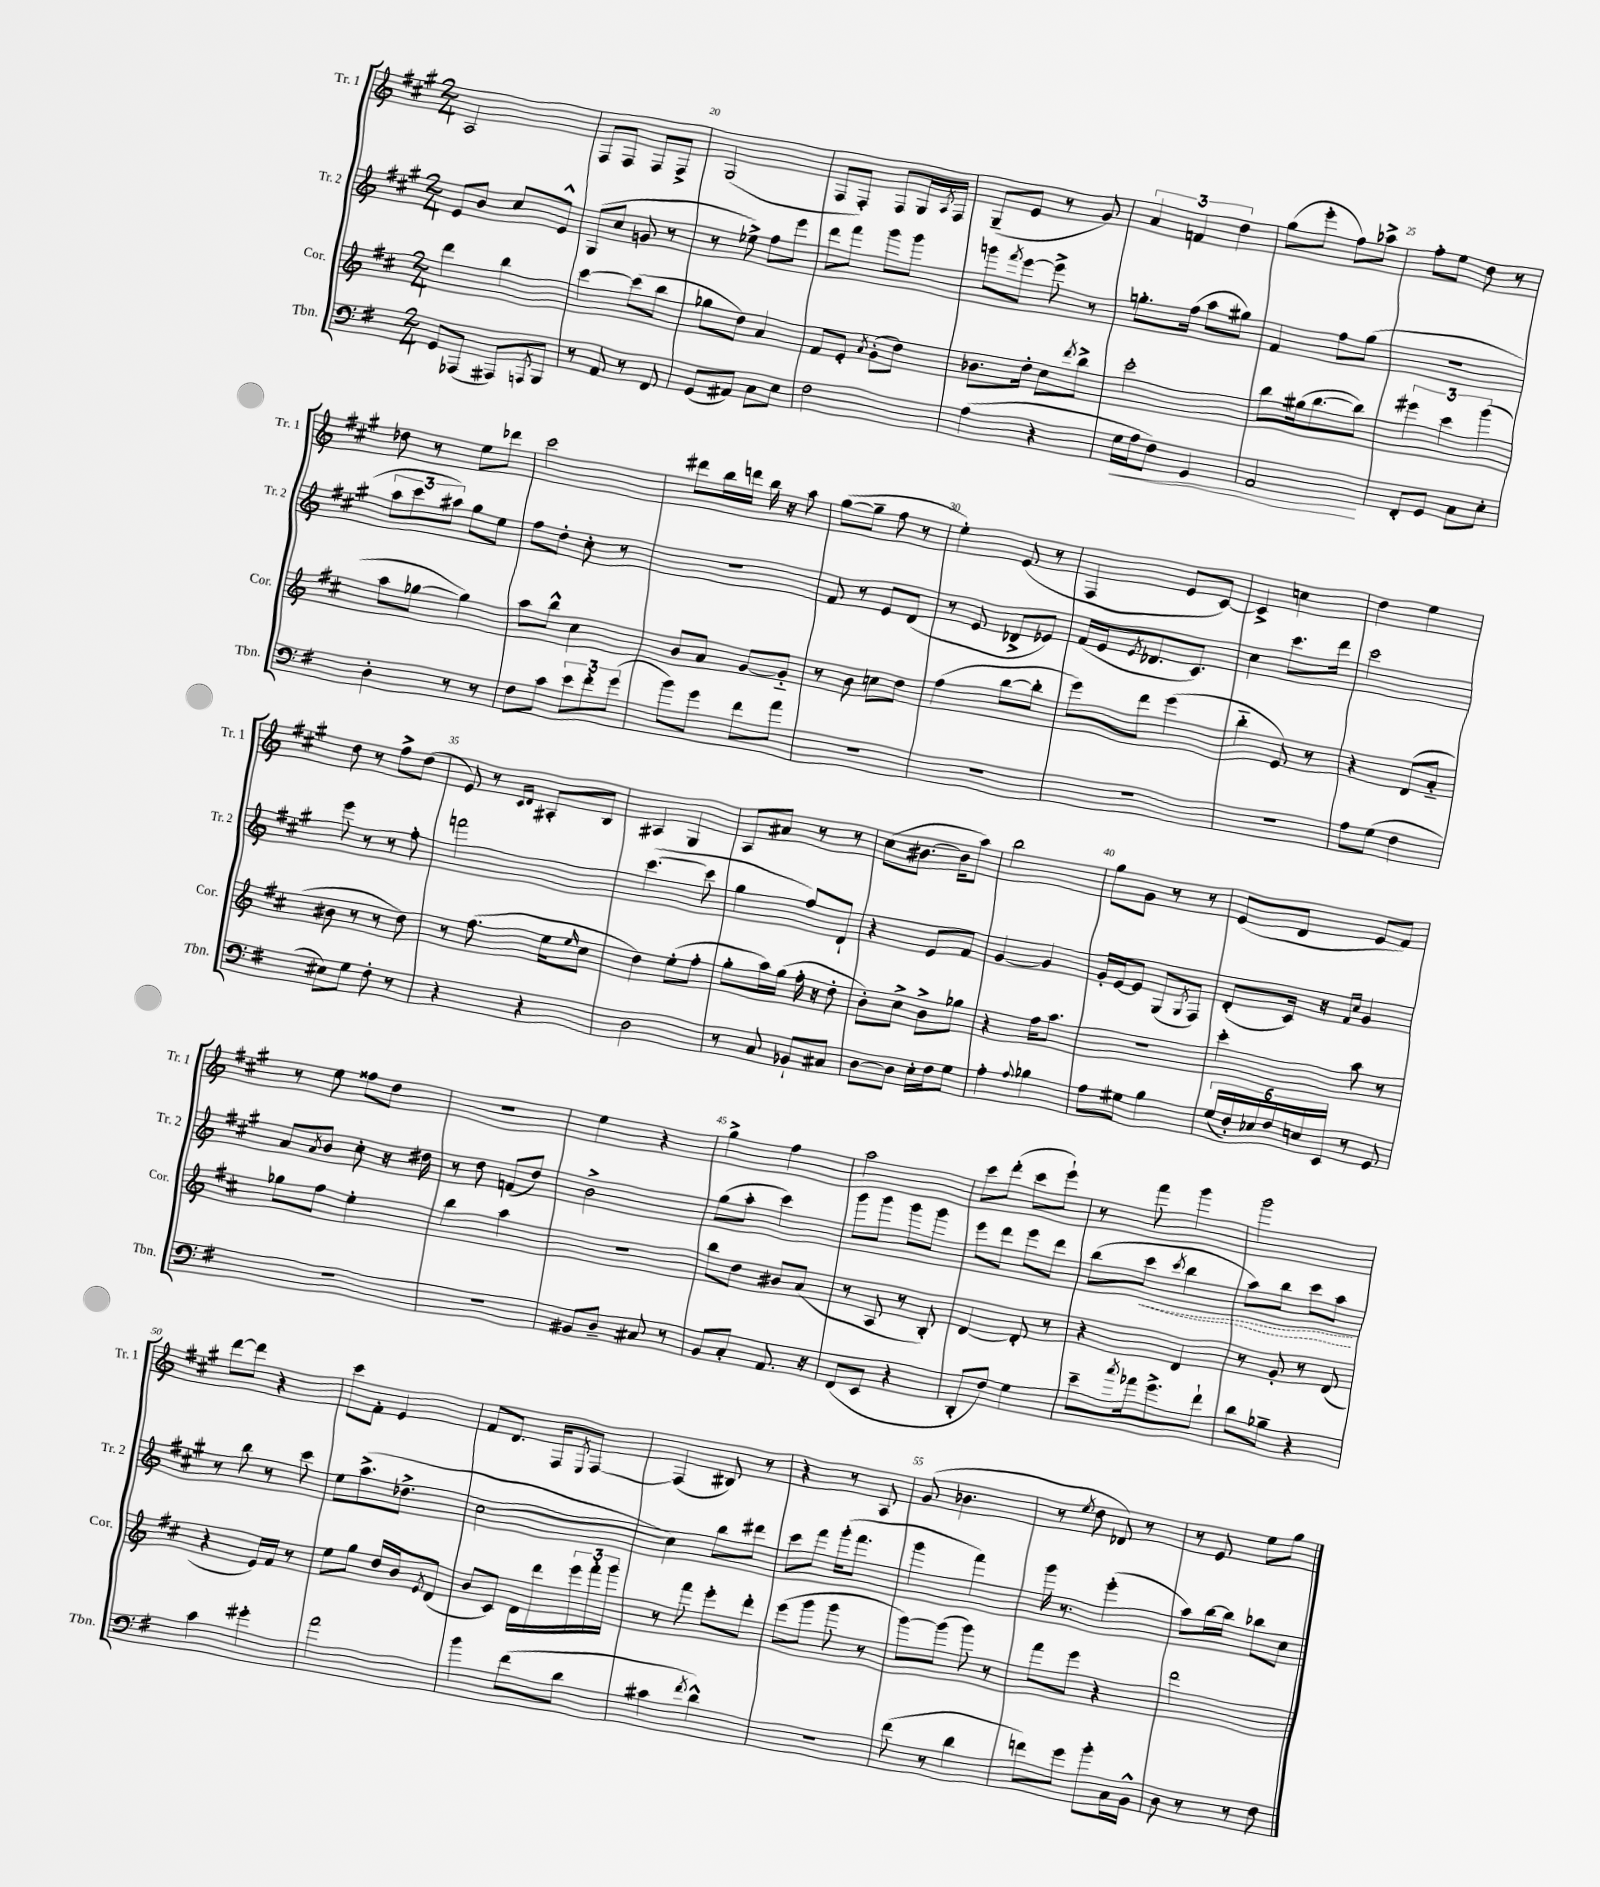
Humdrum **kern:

**kern	**dynam	**kern	**kern	**dynam	**kern
*part4	*part4	*part3	*part2	*part2	*part1
*staff4	*staff4	*staff3	*staff2	*staff2	*staff1
*I"Tbn.	*	*I"Cor.	*I"Tr. 2	*	*I"Tr. 1
*I'Tbn.	*	*I'Cor.	*I'Tr. 2	*	*I'Tr. 1
*clefF4	*	*clefG2	*clefG2	*	*clefG2
*k[f#]	*	*k[f#c#]	*k[f#c#g#]	*	*k[f#c#g#]
*M2/4	*	*M2/4	*M2/4	*	*M2/4
=18	=18	=18	=18	=18	=18
8GG/L	.	4ddd\	8e/L	.	2A/
(8AAA-X/J	.	.	8b/J	.	.
8AAA#X/L)	.	4bb\	8cc#/L	.	.
8qAAAn/	.	.	.	.	.
8BBB/J	.	.	8e^^/J	.	.
=19	=19	=19	=19	=19	=19
8r	.	[4ccc#\	(8G#/L	.	8F#/L
8AA/	.	.	8cc#/J	.	8F#/J
8r	.	(8ccc#\L]	8gn/	.	8F#/L
8FF#/	.	8bb\J	8r	.	8F#^/J
=20	=20	=20	=20	=20	=20
(8GG/L	.	8gg-X\L	8r	.	(2G#/
8AA#X/J)	.	8dd\J)	8ee-X^\)	.	.
8C\L	.	4a/	8ff#\L	.	.
8E\J	.	.	8eee\J	.	.
=21	=21	=21	=21	=21	=21
2F#\	.	8f#/L	8ddd\L	.	8F#/L
.	.	8e'/J	8fff#\J	.	8F#'/J)
.	.	8qa/	.	.	.
.	.	(8g'\L	8ggg#\L	.	8F#/L
.	.	8dd\J)	8ggg#\J	.	16G#/L
.	.	.	.	.	8qA/
.	.	.	.	.	16F#/JJ
=22	=22	=22	=22	=22	=22
(4A\	.	8.b-X\L	8gggn\L	.	(8G#~/L
.	.	.	8qfff#/	.	.
.	.	.	[8eee\J	.	8e/J
.	.	16dd'\Jk	.	.	.
4r	.	8cc#\L	8eee^\]	.	8r
.	.	8qddd/	.	.	.
.	.	8bb^\J	8r	.	8g#/)
=23	=23	=23	=23	=23	=23
!	!LO:HP:b	!	!	!	!
16G\LL	<	2ccc#'\	8.ggn'\L	.	6a/
16A\J	.	.	.	.	.
8F#\J)	.	.	.	.	.
.	.	.	.	.	6fn/
.	.	.	(16ff#\Jk	.	.
4GG/	.	.	8aa\L	.	.
.	.	.	.	.	6dd\
.	.	.	8gg#X\J)	.	.
=24	=24	=24	=24	=24	=24
2AA/	.	8bb\L	4f#/	.	(8gg#\L
.	.	(16gg#X\k	.	.	8eee'\J
.	.	[8.bb\	.	.	.
.	.	.	8ff#\L	.	8ff#\L)
.	.	8bb\J])	(8gg#\J	.	8aa-X^\J
.	[	.	.	.	.
=25	=25	=25	=25	=25	=25
8FF#'/L	.	6eee#X\	2r	.	8ff#'\L
8GG/J	.	.	.	.	8ee\J
.	.	6ccc#\	.	.	.
8C\L	.	.	.	.	8dd\
.	.	(6ggg\	.	.	.
8E'\J	.	.	.	.	8r
!!LO:LB:g=z
=26	=26	=26	=26	=26	=26
4D'\	.	8aa\L	12aa\L	.	8dd-X\
.	.	.	12ccc#\	.	.
.	.	[8gg-X\J	.	.	8r
.	.	.	12aa#X\J)	.	.
8r	.	4gg-\])	8gg#\L	.	8ee\L
8r	.	.	8ee\J	.	8ddd-X\J
=27	=27	=27	=27	=27	=27
8F#\L	.	8aa\L	8ff#\L	.	2ccc#\
8c\J	.	8bb^^\J	8dd'\J	.	.
12e\L	.	4cc#\	8cc#'\	.	.
12f#'\	.	.	.	.	.
.	.	.	8r	.	.
(12g\J	.	.	.	.	.
=28	=28	=28	=28	=28	=28
8b\L)	.	8b/L	2r	.	8ddd#X\L
8g\J	.	8a/J	.	.	16bb\L
.	.	.	.	.	16dddn\JJ
8f#\L	.	[8g/L	.	.	16bb\
.	.	.	.	.	16r
8a\J	.	8g/J]	.	.	8aa\
=29	=29	=29	=29	=29	=29
2r	.	8r	8f#/	.	([8gg#\L
.	.	8b\	8r	.	8gg#~\J]
.	.	8ccn\L	8e/L	.	8ff#\
.	.	8dd\J	(8d/J	.	8r
=30	=30	=30	=30	=30	=30
2r	.	(4ff#\	8r	.	4ee'\)
.	.	.	8e/	.	.
.	.	[8bb\L	8d-X^/L	.	(8e/
.	.	8bb'\J]	8e-X/J)	.	8r
=31	=31	=31	=31	=31	=31
2r	.	8eee\L)	(16f#/LL	.	4F#/
.	.	.	16e/J	.	.
.	.	.	8qe/	.	.
.	.	8ddd\J	8.d-X/	.	.
.	.	(4eee\	.	.	8e/L
.	.	.	8.c#/J)	.	.
.	.	.	.	.	[8c#/J)
=32	=32	=32	=32	=32	=32
2r	.	4bb\	4cc#\	.	4c#^/]
.	.	8e/)	8.ccc#\L	.	4ccn\
.	.	8r	.	.	.
.	.	.	16ddd\Jk	.	.
=33	=33	=33	=33	=33	=33
8A\L	.	4r	2ccc#\	.	4dd\
(8G\J	.	.	.	.	.
4F#\	.	(8d/L	.	.	4ee\
.	.	8a/J	.	.	.
!!LO:LB:g=z
=34	=34	=34	=34	=34	=34
8E#X\L)	.	8b#X\	8eee\	.	8dd\
8G\J	.	8r	8r	.	8r
8F#'\	.	8r	8r	.	8ff#^\L
8r	.	8dd\)	8ff#'\	.	(8dd\J
=35	=35	=35	=35	=35	=35
4r	.	8r	2fffn\	.	8e/)
.	.	(8.ff#\	.	.	8r
.	.	.	.	.	16qqc#/LL
.	.	.	.	.	16qqd/JJ
4r	.	.	.	.	8A#X'/L
.	.	16ee\KL	.	.	.
.	.	16qqee/	.	.	.
.	.	8cc#\J	.	.	8B/J
=36	=36	=36	=36	=36	=36
2D\	.	4dd\)	([4.ccc#\	.	4A#X/
.	.	(8ee'\L	.	.	4G#/
.	.	8ff#'\J	8ccc#\]	.	.
=37	=37	=37	=37	=37	=37
8r	.	8gg'\L	4gg#\	.	8A/L
8C/	.	16aa\L)	.	.	8a#X/J
.	.	(16gg\JJ	.	.	.
8BB-X`/L	.	16ff#'\	8ff#/L)	.	8r
.	.	16r	.	.	.
8C#X/J	.	8dd'\	8d`/J	.	8r
=38	=38	=38	=38	=38	=38
[8D\L	.	8b'\L)	4r	.	(8cc#\L
8D\J]	.	8cc#^\J	.	.	[8.b#X\J
16E'\LL	.	8b^\L	8e/L	.	.
16F#\J	.	.	.	.	16b#\KL]
8G\J	.	8gg-X\J	8f#/J	.	8aa\J)
=39	=39	=39	=39	=39	=39
4A'\	.	4r	[4g#/	.	2bb\
8qqA/	.	.	.	.	.
4B-X\	.	16ff#\KL	4g#/]	.	.
.	.	8.aa\J	.	.	.
=40	=40	=40	=40	=40	=40
8A\L	.	2r	16g#'/LL	.	8gg#\L
.	.	.	[16e/J	.	.
8G#X\J	.	.	8e/J]	.	8g#\J
4B\	.	.	(8G#/L	.	8r
.	.	.	8qG#/	.	.
.	.	.	8F#/J)	.	8r
=41	=41	=41	=41	=41	=41
(24G/LL	.	4ccc#'\	(8d'/L	.	(8e/L
24F#'/)	.	.	.	.	.
24E-X/	.	.	.	.	.
24F#/	.	.	16c#/Jk)	.	8d/J
24En/	.	.	.	.	.
.	.	.	16r	.	.
24EE/JJ	.	.	.	.	.
.	.	.	16qqf#/LL	.	.
.	.	.	16qqcc#/JJ	.	.
8r	.	8aa\	4g#/	.	8e/L
8GG/	.	8r	.	.	8f#/J)
!!LO:LB:g=z
=42	=42	=42	=42	=42	=42
2r	.	8gg-X\L	8a/L	.	8r
.	.	.	8qa/	.	.
.	.	8ff#\J	8b/J	.	8ee\
.	.	4ee'\	8cc#'\	.	8ff##X\L
.	.	.	16r	.	8dd\J
.	.	.	16dd#X\	.	.
=43	=43	=43	=43	=43	=43
2r	.	4bb\	8r	.	2r
.	.	.	8dd\	.	.
.	.	4aa\	(8fn/L	.	.
.	.	.	8dd/J)	.	.
=44	=44	=44	=44	=44	=44
8BB#X/L	.	2r	2b^\	.	4ee\
8D~/J	.	.	.	.	.
8C#X/	.	.	.	.	4r
8r	.	.	.	.	.
=45	=45	=45	=45	=45	=45
8BB/L	.	8bb\L	(8gg#\L	.	4gg#^\
8C'/J	.	8dd\J	8aa'\J	.	.
8.AA/	.	8b#X/L	4ccc#\)	.	4ff#\
.	.	(8a/J	.	.	.
16r	.	.	.	.	.
=46	=46	=46	=46	=46	=46
(8FF#/L	.	8r	8ggg#\L	.	2aa\
8EE/J	.	8A/	8ggg#\J	.	.
4r	.	8r	8ggg#\L	.	.
.	.	8B'/)	8ggg#\J	.	.
=47	=47	=47	=47	=47	=47
8DD'/L	.	[4d/	8eee\L	.	8ccc#\L
8F#/J)	.	.	8ddd\J	.	(8ddd'\J
4G\	.	8d'/]	8eee\L	.	8ccc#\L
.	.	8r	8ddd\J	.	8eee`\J)
=48	=48	=48	=48	=48	=48
8e~\L	.	4r	(8bb\L	.	8r
8qcc/	.	.	.	.	.
!	!	!	!	!LO:HP:b	!
16a-X\k	.	.	8ccc#\J	<	8fff#\
8.g^\	.	.	.	.	.
.	.	.	8qccc#/	.	.
.	.	4d/	4bb\	.	4ggg#\
8f#`\J	.	.	.	.	.
=49	=49	=49	=49	=49	=49
8d\L	.	8r	8aa\L)	.	2ggg#\
8B-X~\J	.	8g'/	8bb\J	.	.
4r	.	8r	8ccc#\L	.	.
.	.	(8d/	8aa\J	.	.
.	.	.	.	[	.
!!LO:LB:g=z
=50	=50	=50	=50	=50	=50
4c\	.	4r	8r	.	[8ddd\L
.	.	.	8bb\	.	8ddd\J]
4g#X'\	.	16e/LL)	8r	.	4r
.	.	16f#/JJ	.	.	.
.	.	8r	8ccc#\	.	.
=51	=51	=51	=51	=51	=51
2a\	.	8ee\L	8ee\L	.	8ccc#\L
.	.	8gg\J	(8.aa^\	.	8f#'\J
.	.	16dd/LL	.	.	4e/
.	.	16b/J	8.dd-X^\J	.	.
.	.	8qe/	.	.	.
.	.	(8d/J	.	.	.
=52	=52	=52	=52	=52	=52
4b\	.	8b/L	[2cc#\	.	8f#/L
.	.	8c#/J)	.	.	8.d/J
(8f#\L	.	16d\LL	.	.	.
.	.	16ddd\	.	.	16F#/KL
.	.	.	.	.	8qE/
8d\J	.	24eee\	.	.	[8F#/J
.	.	24fff#'\	.	.	.
.	.	24ggg\JJ	.	.	.
=53	=53	=53	=53	=53	=53
4c#X\	.	8r	4cc#\])	.	(4F#/]
.	.	8fff#\	.	.	.
8qf#/	.	.	.	.	.
4d^^\)	.	8eee'\L	8bb\L	.	8B#X/)
.	.	8ddd'\J	8ddd#X\J	.	8r
=54	=54	=54	=54	=54	=54
2r	.	(8eee\L	8ccc#\L	.	4r
.	.	8ggg\J	8fff#\J	.	.
.	.	8ggg\	(16ggg#'\KL	.	8r
.	.	.	8.fff#\J	.	.
.	.	8r	.	.	8A/
=55	=55	=55	=55	=55	=55
(8f#\	.	[8ggg\L)	4ggg#\	.	(8g#/
8r	.	(8ggg\J]	.	.	4.b-X\
4d\	.	8ggg\)	4fff#\)	.	.
.	.	8r	.	.	.
=56	=56	=56	=56	=56	=56
8fn\L)	.	8fff#\L	16ggg#\	.	8r
.	.	.	8.r	.	.
.	.	.	.	.	8qee/
8g\J	.	8eee\J	.	.	8dd\
8b'\L	.	4r	(4eee'\	.	8d-X/)
16C\L	.	.	.	.	8r
16BB^^\JJ	.	.	.	.	.
=57	=57	=57	=57	=57	=57
8D\	.	2ddd\	8aa\L)	.	8r
8r	.	.	[16bb\L	.	8e/
.	.	.	16bb\JJ]	.	.
8r	.	.	8bb-X\L	.	8ee\L
8F#\	.	.	8cc#\J	.	8gg#\J
==	==	==	==	==	==
*-	*-	*-	*-	*-	*-
